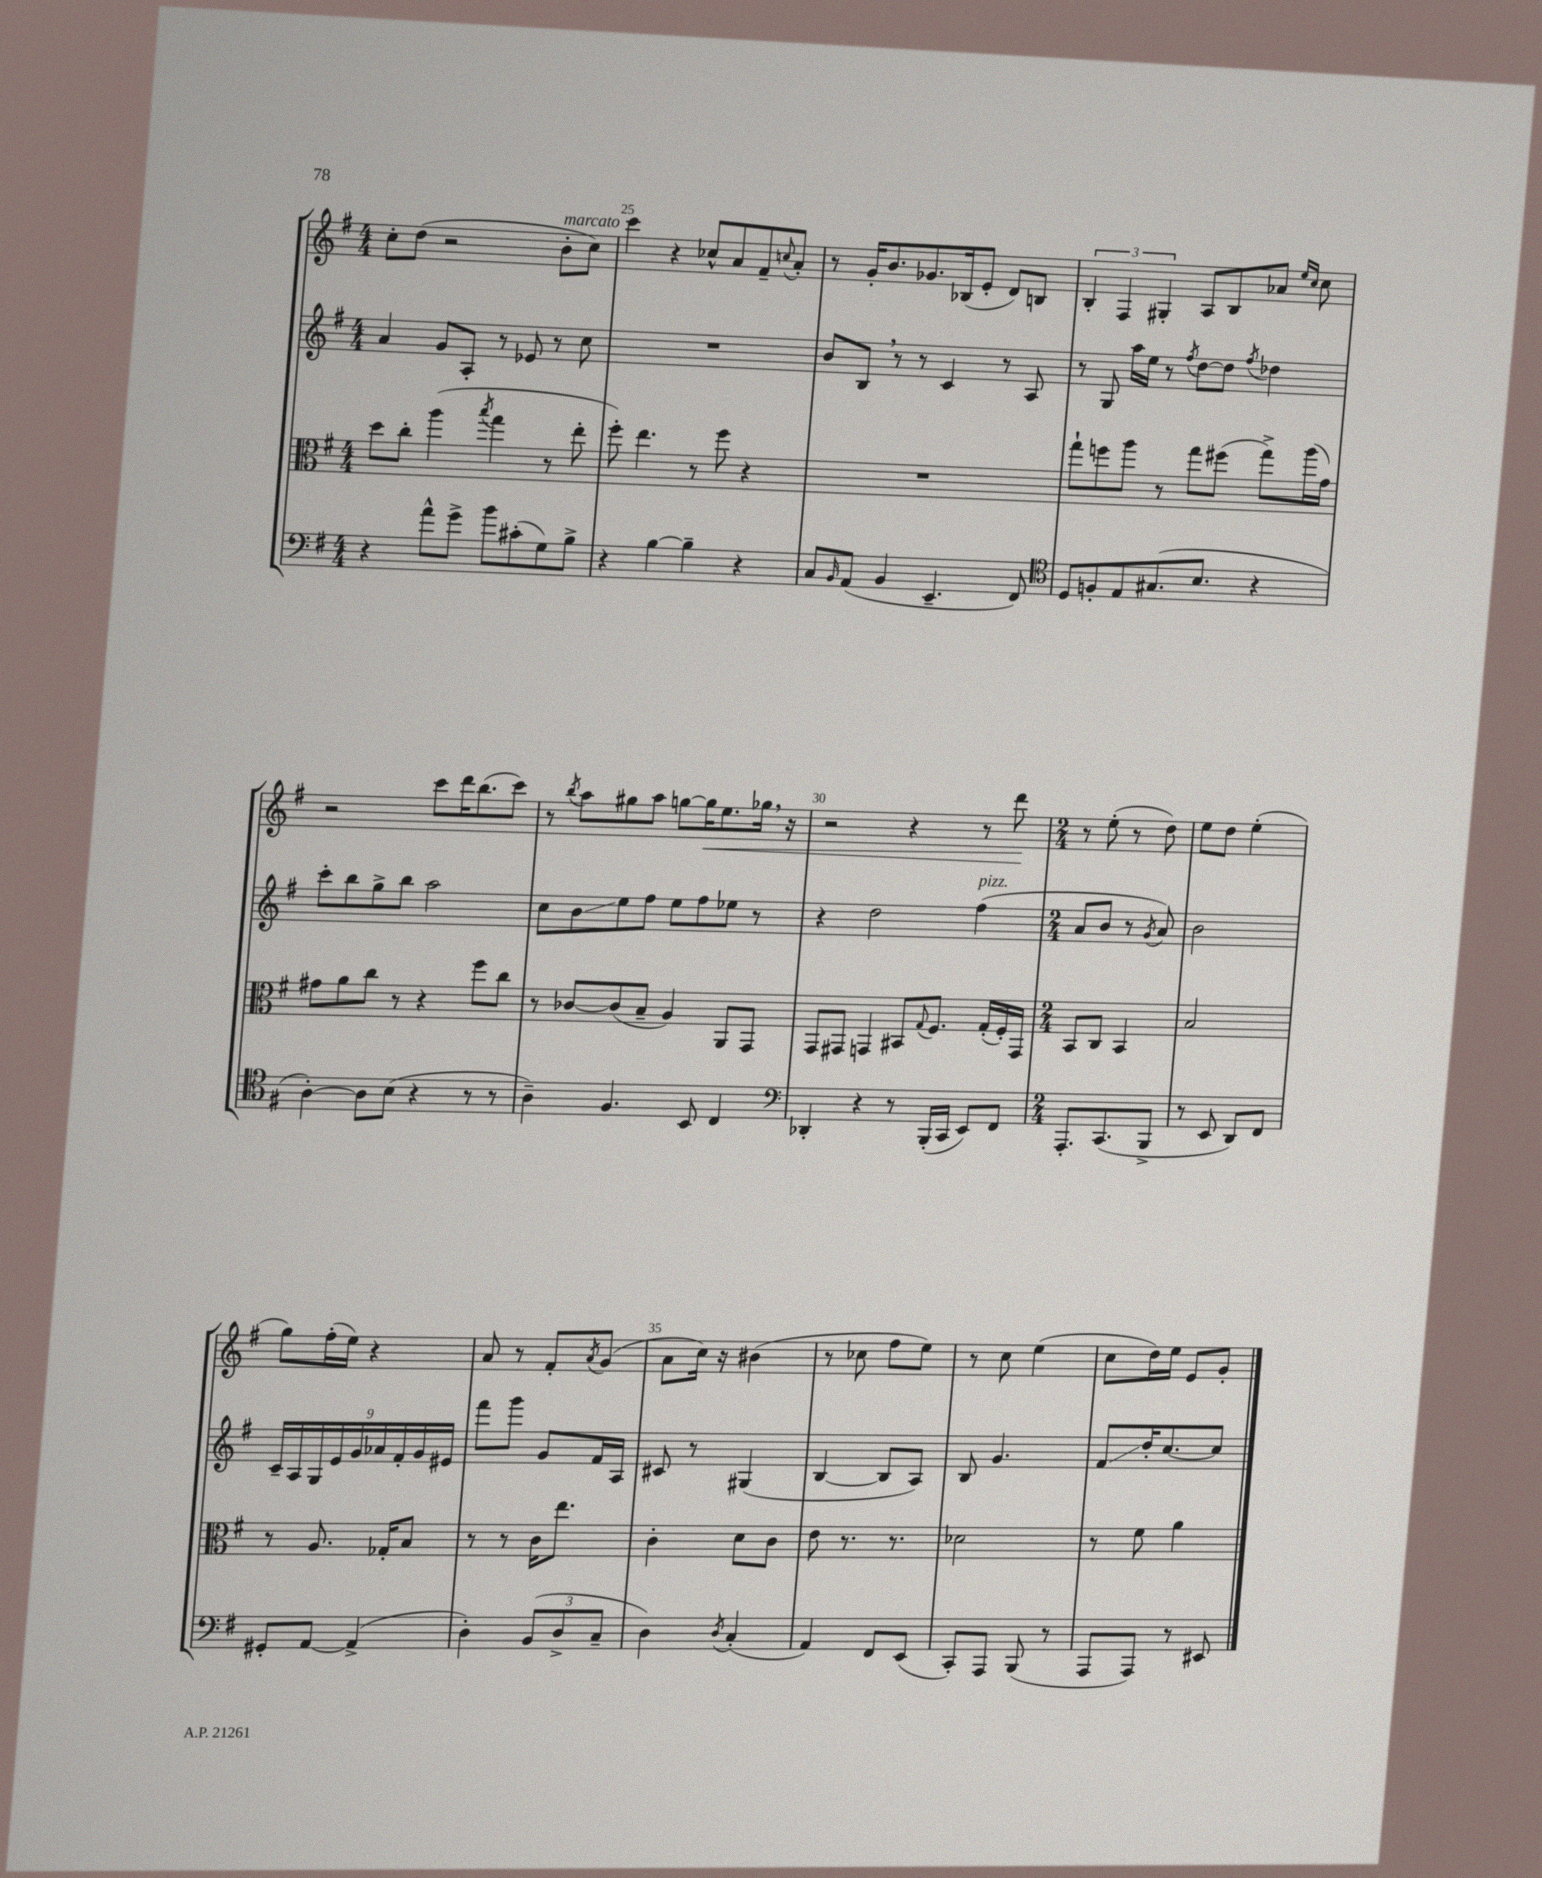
<<
\new StaffGroup <<
\new Staff = "s0" {
    \clef treble \key g \major \numericTimeSignature \time 4/4
    c''8-. d''8( r2 b'8-.^\markup { \italic "marcato" } c''8) |
    c'''4 r4 ces''8-^ a'8 fis'8-- \appoggiatura { c''8 } a'8-. |
    r8 g'16-. b'8. ges'8. bes16( e'8-. d'8) b8 |
    \tuplet 3/2 { b4-. fis4 gis4-. } a8 b8 aes'8 \grace { e''16 c''16 } c''8 |
    r2 c'''8 d'''16 b''8.( c'''8) |
    r8 \acciaccatura { b''8 } a''8 gis''8 a''8 g''8~ g''16\< e''8. ges''16 \breathe r16 |
    r2 r4 r8 d'''8\! |
    \numericTimeSignature \time 2/4 r8 e''8-.( r8 d''8) |
    e''8 d''8 e''4-.( |
    g''8) fis''16-.( e''16) r4 |
    a'8 r8 fis'8-. \acciaccatura { a'8 } g'8( |
    a'8 c''16) r16 bis'4( |
    r8 ces''8 fis''8 e''8) |
    r8 c''8 e''4( |
    c''8 d''16) e''16 e'8 g'8-. \bar "|." |
}
\new Staff = "s1" {
    \clef treble \key g \major \numericTimeSignature \time 4/4
    a'4 g'8 a8-. r8 ees'8 r8 c''8 |
    R1 |
    b'8 b8 \breathe r8 r8 c'4 r8 a8 |
    r8 g8 a''16 e''16 r8 \acciaccatura { fis''8 } d''8~ d''8 \acciaccatura { fis''8 } des''4 |
    c'''8-. b''8 g''8-> b''8 a''2 |
    c''8 b'8\glissando e''8 fis''8 e''8 fis''8 ees''8 r8 |
    r4 d''2 fis''4^\markup { \italic "pizz." }( |
    \numericTimeSignature \time 2/4 a'8 b'8 r8 \acciaccatura { g'8 } a'8) |
    b'2 |
    \tuplet 9/8 { c'16-- a16 g16 e'16 g'16 aes'16 fis'16-. g'16 eis'16 } |
    fis'''8 g'''8 g'8 fis'16 a16 |
    cis'8 r8 gis4( |
    b4~ b8 a8) |
    b8 g'4. |
    fis'8\glissando d''16-. c''8.~ c''8 \bar "|." |
}
\new Staff = "s2" {
    \clef alto \key g \major \numericTimeSignature \time 4/4
    d''8 c''8-. a''4( \acciaccatura { b''8 } g''4 r8 e''8-. |
    fis''8-.) e''4. r8 fis''8 r4 |
    R1 |
    g''8-! f''8 a''8 r8 g''8 fis''8( g''8->) a''16( g'16) |
    gis'8 a'8 c''8 r8 r4 fis''8 c''8 |
    r8 ces'8~ ces'8( b8-- a4) a,8 g,8 |
    g,8 gis,8 g,4 bis,8 \appoggiatura { g8 } fis8. g16-.( fis16-.) g,16 |
    \numericTimeSignature \time 2/4 b,8 c8 b,4 |
    b2 |
    r8 a8. ges16-. b8 |
    r8 r8 c'16 e''8. |
    c'4-. d'8 c'8 |
    e'8 r8. r8. |
    des'2 |
    r8 fis'8 a'4 \bar "|." |
}
\new Staff = "s3" {
    \clef bass \key g \major \numericTimeSignature \time 4/4
    r4 a'8-^ g'8-> b'8 cis'8-.( g8) b8-> |
    r4 b4~ b4-- r4 |
    c8 \grace { b,16 } a,8( b,4 e,4.-- fis,8) |
    \clef tenor d8 f8-. e8 gis8.( b8. r4 |
    a4~-.) a8 b8( r4 r8 r8 |
    a4--) fis4. b,8 c4 |
    \clef bass des,4-. r4 r8 b,,16-.( c,16 e,8) fis,8 |
    \numericTimeSignature \time 2/4 a,,8.-. c,8.( b,,8-> |
    r8 e,8 d,8) fis,8 |
    gis,8-. a,8~ a,4->( |
    d4-.) \tuplet 3/2 { b,8( d8-> c8-- } |
    d4) \acciaccatura { d8 } c4-.( |
    a,4) fis,8 e,8( |
    c,8-.) a,,8 b,,8( r8 |
    a,,8 a,,8) r8 eis,8 \bar "|." |
}
>>
>>
\layout { \context { \Score currentBarNumber = #24 \override BarNumber.break-visibility = ##(#f #t #t) barNumberVisibility = #(every-nth-bar-number-visible 5) } }
